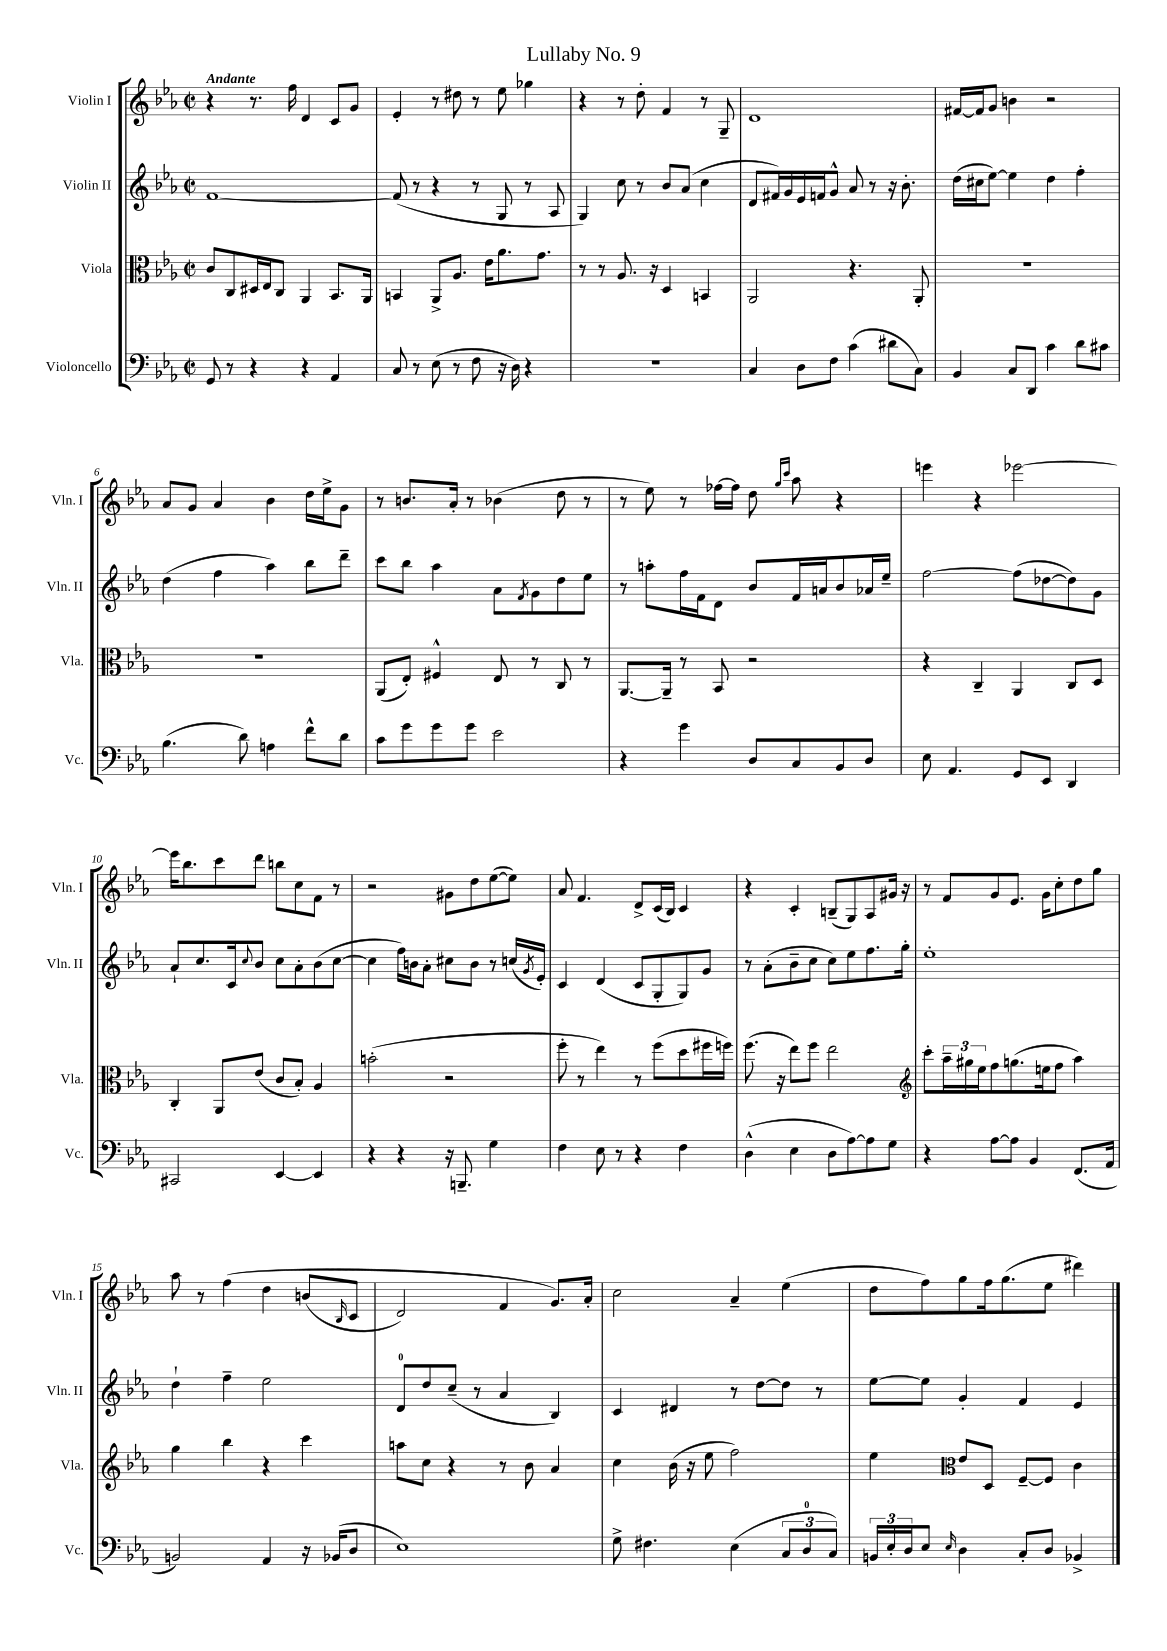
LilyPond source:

\header { title = "Lullaby No. 9" }
<<
\new StaffGroup <<
\new Staff = "s0" \with { instrumentName = "Violin I" shortInstrumentName = "Vln. I" } {
    \clef treble \key ees \major \defaultTimeSignature \time 2/2 \tempo "Andante"
    r4 r8. f''16 d'4 c'8 g'8 |
    ees'4-. r8 dis''8 r8 ees''8 ges''4 |
    r4 r8 d''8-. f'4 r8 g8-- |
    d'1 |
    fis'16~ fis'16 g'8 b'4 r2 |
    aes'8 g'8 aes'4 bes'4 d''16 ees''16-> g'8 |
    r8 b'8. aes'16-. r8 bes'4( d''8 r8 |
    r8 ees''8) r8 fes''16~ fes''16 d''8 \grace { g''16 c'''16 } aes''8 r4 |
    e'''4 r4 ees'''2~ |
    ees'''16 bes''8. c'''8 d'''8 b''8 c''8 f'8 r8 |
    r2 gis'8 d''8 ees''8~( ees''8) |
    aes'8 f'4. d'8-> c'16( bes16) c'4 |
    r4 c'4-. b8--( g8) aes8 gis'16 r16 |
    r8 f'8 g'8 ees'8. g'16 c''8-. d''8 g''8 |
    aes''8 r8 f''4\( d''4 b'8( \grace { bes16 } c'8 |
    d'2) f'4 g'8.\) aes'16-. |
    c''2 aes'4-- ees''4( |
    d''8 f''8) g''8 f''16 g''8.( ees''8 dis'''4) \bar "|." |
}
\new Staff = "s1" \with { instrumentName = "Violin II" shortInstrumentName = "Vln. II" } {
    \clef treble \key ees \major \defaultTimeSignature \time 2/2
    f'1~ |
    f'8( r8 r4 r8 g8 r8 aes8 |
    g4) c''8 r8 bes'8 aes'8( c''4 |
    d'8 fis'16) g'16 ees'16 f'16 g'8-^ aes'8 r8 r16 bes'8.-. |
    d''16( cis''16 ees''8~) ees''4 d''4 f''4-. |
    d''4( f''4 aes''4) bes''8 d'''8-- |
    c'''8 bes''8 aes''4 aes'8 \acciaccatura { f'8 } g'8 d''8 ees''8 |
    r8 a''8-. f''16 f'16 d'8 bes'8 f'16 a'16 bes'8 aes'16 ees''16-- |
    f''2~ f''8( des''8~ des''8) g'8 |
    aes'8-! c''8. c'16 \appoggiatura { c''8 } bes'8 c''8 aes'8-. bes'8( c''8~ |
    c''4 f''16) b'16 aes'8-. cis''8 b'8 r8 c''16( \acciaccatura { g'8 } ees'16-.) |
    c'4 d'4( c'8 g8-. g8) g'8 |
    r8 aes'8-.( bes'8-- c''8 c''8) ees''8 f''8. g''16-. |
    ees''1-. |
    d''4-! f''4-- ees''2 |
    d'8-0 d''8 c''8--( r8 aes'4 bes4) |
    c'4 dis'4 r8 d''8~ d''8 r8 |
    ees''8~ ees''8 g'4-. f'4 ees'4 \bar "|." |
}
\new Staff = "s2" \with { instrumentName = "Viola" shortInstrumentName = "Vla." } {
    \clef alto \key ees \major \defaultTimeSignature \time 2/2
    c'8 c8 dis16 ees16 c8 aes,4 bes,8. aes,16 |
    b,4 aes,8-> aes8. ees'16 aes'8. g'8. |
    r8 r8 aes8. r16 d4 b,4 |
    aes,2 r4. aes,8-. |
    R1 |
    R1 |
    aes,8( ees8-.) fis4-^ ees8 r8 c8 r8 |
    aes,8.~ aes,16-- r8 bes,8 r2 |
    r4 c4-- aes,4 c8 d8 |
    c4-. aes,8 ees'8( c'8 bes8-.) aes4 |
    b'2-.( r2 |
    f''8-. r8 ees''4) r8 f''8( d''8 fis''16 f''16) |
    f''8.( r16 ees''8) f''8 ees''2 |
    \clef treble c'''8-. \tuplet 3/2 { aes''16-- gis''16 ees''16 } f''8 g''8.( e''16 f''8 aes''4) |
    g''4 bes''4 r4 c'''4 |
    a''8 c''8 r4 r8 bes'8 aes'4 |
    c''4 bes'16( r16 ees''8 f''2) |
    ees''4 \clef alto ees'8 d8 f8~-- f8 c'4 \bar "|." |
}
\new Staff = "s3" \with { instrumentName = "Violoncello" shortInstrumentName = "Vc." } {
    \clef bass \key ees \major \defaultTimeSignature \time 2/2
    g,8 r8 r4 r4 aes,4 |
    c8 r8 ees8( r8 f8 r16 d16) r4 |
    r1 |
    c4 d8 f8 c'4( dis'8 c8) |
    bes,4 c8 d,8 c'4 d'8 cis'8 |
    bes4.( d'8) a4 f'8-^ d'8 |
    c'8 g'8 g'8 g'8 ees'2 |
    r4 g'4 d8 c8 bes,8 d8 |
    ees8 aes,4. g,8 ees,8 d,4 |
    cis,2 ees,4~ ees,4 |
    r4 r4 r16 b,,8.-- g4 |
    f4 ees8 r8 r4 f4 |
    d4-^( ees4 d8 aes8~) aes8 g8 |
    r4 aes8~ aes8 bes,4 f,8.( aes,16 |
    b,2) aes,4 r16 bes,16( d8 |
    ees1) |
    g8-> fis4. ees4( \tuplet 3/2 { c8 d8-0 c8) } |
    \tuplet 3/2 { b,16 ees16-. d16 } ees8 \grace { ees16 } d4 c8-. d8 bes,4-> \bar "|." |
}
>>
>>
